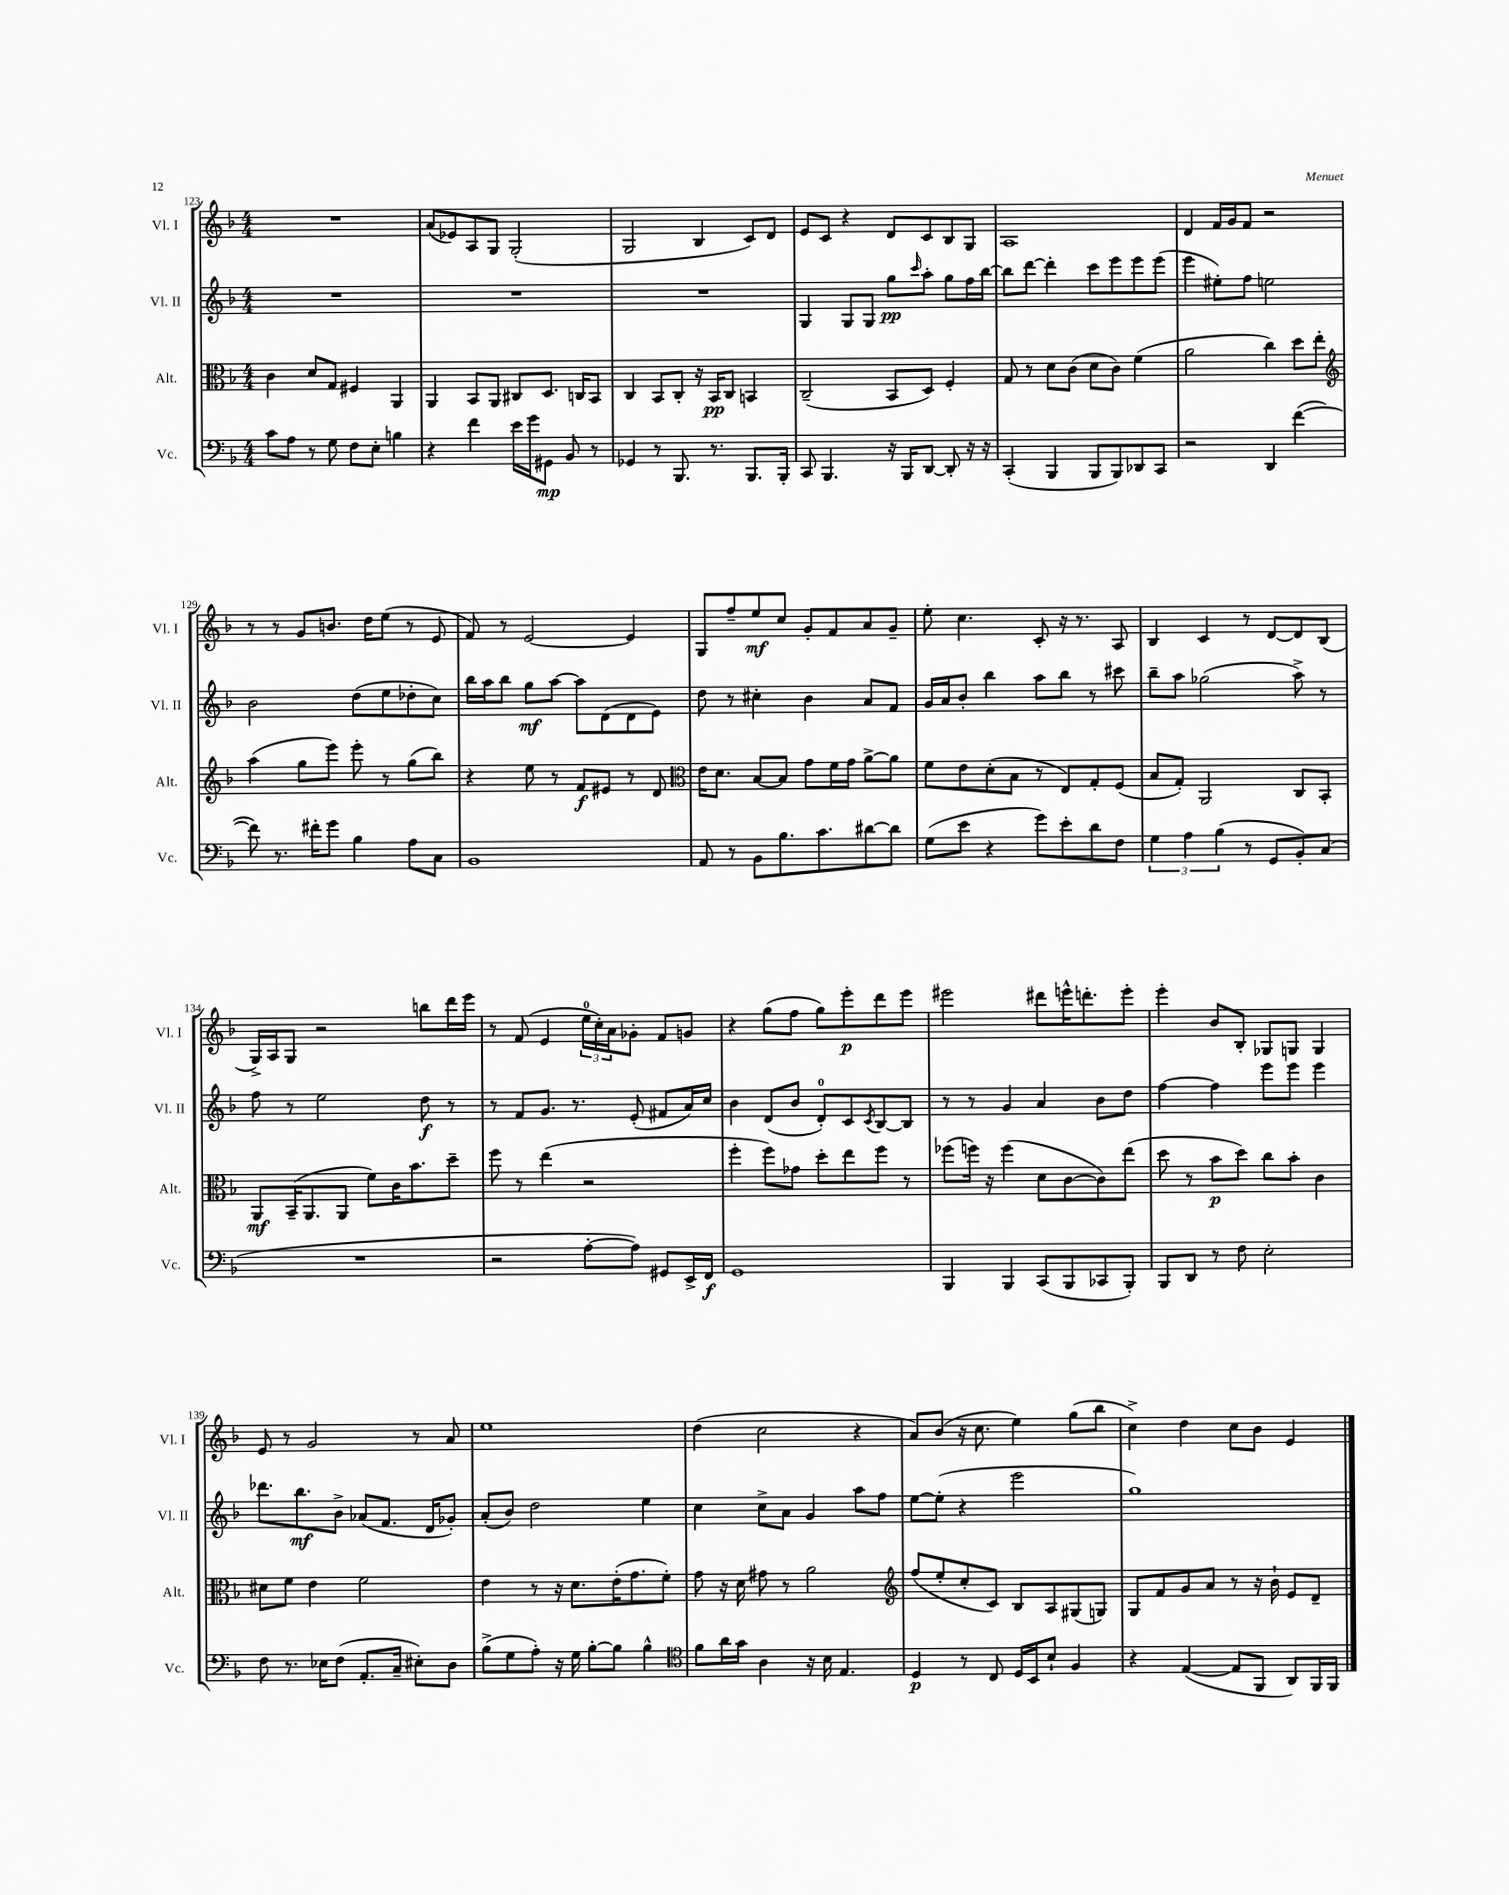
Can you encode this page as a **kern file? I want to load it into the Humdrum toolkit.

**kern	**dynam	**kern	**dynam	**kern	**dynam	**kern	**dynam
*part4	*part4	*part3	*part3	*part2	*part2	*part1	*part1
*staff4	*staff4	*staff3	*staff3	*staff2	*staff2	*staff1	*staff1
*I"Vc.	*	*I"Alt.	*	*I"Vl. II	*	*I"Vl. I	*
*I'Vc.	*	*I'Alt.	*	*I'Vl. II	*	*I'Vl. I	*
*clefF4	*	*clefC3	*	*clefG2	*	*clefG2	*
*k[b-]	*	*k[b-]	*	*k[b-]	*	*k[b-]	*
*M4/4	*	*M4/4	*	*M4/4	*	*M4/4	*
=123	=123	=123	=123	=123	=123	=123	=123
8c\L	.	4c\	.	1r	.	1r	.
8A\J	.	.	.	.	.	.	.
8r	.	8d/L	.	.	.	.	.
8G\	.	8G/J	.	.	.	.	.
8F\L	.	4F#X/	.	.	.	.	.
8E'\J	.	.	.	.	.	.	.
4Bn\	.	4AA/	.	.	.	.	.
=124	=124	=124	=124	=124	=124	=124	=124
4r	.	4AA/	.	1r	.	(8a/L	.
.	.	.	.	.	.	8e-X/)	.
4f\	.	8BB-/L	.	.	.	8A/	.
.	.	8AA/J	.	.	.	8G/J	.
16e\LL	.	8C#X/L	.	.	.	(2G'/	.
16g\J	.	.	.	.	.	.	.
8GG#X\J	mp	8.D/J	.	.	.	.	.
8BB-/	.	.	.	.	.	.	.
.	.	16Cn/KL	.	.	.	.	.
8r	.	8BB-/J	.	.	.	.	.
=125	=125	=125	=125	=125	=125	=125	=125
4GG-X/	.	4C/	.	1r	.	2G/	.
8r	.	8BB-/L	.	.	.	.	.
8.BBB-/	.	8C'/J	.	.	.	.	.
.	.	16r	.	.	.	4B-/	.
8.r	.	16BB-/KL	pp	.	.	.	.
.	.	8C/J	.	.	.	.	.
8.BBB-/L	.	4BBn/	.	.	.	8c/L)	.
.	.	.	.	.	.	8d/J	.
16BBB-'/Jk	.	.	.	.	.	.	.
=126	=126	=126	=126	=126	=126	=126	=126
8CC/	.	(2C~/	.	4G/	.	8e/L	.
4.BBB-/	.	.	.	.	.	8c/J	.
.	.	.	.	8G/L	.	4r	.
.	.	.	.	8G/J	.	.	.
16r	.	8BB-/L	.	8gg\L	pp	8d/L	.
16BBB-/KL	.	.	.	.	.	.	.
.	.	.	.	16qqccc/	.	.	.
[8DD/J	.	8D/J)	.	8aa'\J	.	8c/	.
8DD'/]	.	4F'/	.	8gg\L	.	8B-/	.
16r	.	.	.	16ff\L	.	8G/J	.
16r	.	.	.	[16bb-\JJ	.	.	.
=127	=127	=127	=127	=127	=127	=127	=127
(4CC'/	.	8G/	.	8bb-\L]	.	1A	.
.	.	8r	.	[8ddd\J	.	.	.
4BBB-/	.	8d\L	.	4ddd'\]	.	.	.
.	.	(8c\J	.	.	.	.	.
8BBB-/L	.	8d\L	.	8ccc\L	.	.	.
8BBB-/)	.	8c\J)	.	8eee\	.	.	.
8DD-X/	.	(4f\	.	8eee\	.	.	.
8CC/J	.	.	.	(8eee\J	.	.	.
=128	=128	=128	=128	=128	=128	=128	=128
2r	.	2a\	.	4eee\	.	4d/	.
.	.	.	.	8ee#X'\L)	.	16f/LL	.
.	.	.	.	.	.	16g/J	.
.	.	.	.	8ff\J	.	8f/J	.
4DD/	.	4cc\)	.	2een\	.	2r	.
([4f\	.	8dd\L	.	.	.	.	.
.	.	8ee'\J	.	.	.	.	.
!!LO:LB:g=z
=129	=129	=129	=129	=129	=129	=129	=129
*	*	*clefG2	*	*	*	*	*
8f\])	.	(4aa\	.	2b-\	.	8r	.
8.r	.	.	.	.	.	8r	.
.	.	8gg\L	.	.	.	8g/L	.
16f#X'\KL	.	.	.	.	.	.	.
8g\J	.	8eee\J)	.	.	.	8.bn/J	.
4B-\	.	8eee'\	.	(8dd\L	.	.	.
.	.	.	.	.	.	16dd\KL	.
.	.	8r	.	8ee\	.	(8ee\J	.
8A\L	.	(8gg\L	.	8dd-X'\	.	8r	.
8C\J	.	8bb-\J)	.	8cc\J)	.	8e/	.
=130	=130	=130	=130	=130	=130	=130	=130
1BB-	.	4r	.	16bb-\LL	.	8f/)	.
.	.	.	.	16aa\J	.	.	.
.	.	.	.	8bb-\J	.	8r	.
.	.	8ee\	.	8gg\L	mf	[2e/	.
.	.	8r	.	[8aa\J	.	.	.
.	.	8f/L	f	8aa\L]	.	.	.
.	.	8e#X/J	.	(8d\	.	.	.
.	.	8r	.	8d\	.	4e/]	.
.	.	8d/	.	8e\J)	.	.	.
=131	=131	=131	=131	=131	=131	=131	=131
*	*	*clefC3	*	*	*	*	*
8AA/	.	16e\KL	.	8dd\	.	8G/L	.
.	.	8.d\J	.	.	.	.	.
8r	.	.	.	8r	.	8ff~/	.
8BB-\L	.	[8B-/L	.	4cc#X'\	.	8ee/	mf
8.B-\	.	8B-/J]	.	.	.	8cc/J	.
.	.	8g\L	.	4b-\	.	8g'/L	.
8.c\	.	.	.	.	.	.	.
.	.	16f\L	.	.	.	8f/	.
.	.	16g\JJ	.	.	.	.	.
[8d#X\	.	[8a^\L	.	8a/L	.	8a/	.
8d#\J]	.	8a\J]	.	8f/J	.	8g~/J	.
=132	=132	=132	=132	=132	=132	=132	=132
(8G\L	.	8f\L	.	16g/LL	.	8ee'\	.
.	.	.	.	16a/J	.	.	.
8e\J	.	8e\	.	8b-'/J	.	4.cc\	.
4r	.	(8d'\	.	4bb-\	.	.	.
.	.	8B-\J	.	.	.	.	.
8g\L)	.	8r	.	8aa\L	.	8c'/	.
8e'\	.	8E/L)	.	8bb-\J	.	16r	.
.	.	.	.	.	.	8.r	.
8d\	.	8G'/	.	8r	.	.	.
8F\J	.	(8F/J	.	8ccc#X\	.	8A/	.
=133	=133	=133	=133	=133	=133	=133	=133
6G\	.	8B-/L	.	8bb-~\L	.	4B-/	.
.	.	8G'/J)	.	8aa\J	.	.	.
6A\	.	.	.	.	.	.	.
.	.	2AA/	.	(2gg-X\	.	4c/	.
(6B-\	.	.	.	.	.	.	.
8r	.	.	.	.	.	8r	.
8GG/L	.	.	.	.	.	[8d/L	.
8BB-'/)	.	8C/L	.	8aa^\)	.	8d/]	.
(8C/J	.	8BB-'/J	.	8r	.	(8B-/J	.
!!LO:LB:g=z
=134	=134	=134	=134	=134	=134	=134	=134
1r	.	8AA/L	mf	8ff\	.	16G^/LL)	.
.	.	.	.	.	.	16A/J	.
.	.	(16BB-~/K	.	8r	.	8G/J	.
.	.	8.AA/	.	.	.	.	.
.	.	.	.	2ee\	.	2r	.
.	.	8AA/J	.	.	.	.	.
.	.	8f\L)	.	.	.	.	.
.	.	16c\K	.	.	.	.	.
.	.	8.b-\	.	.	.	.	.
.	.	.	.	8dd\	f	8bbn\L	.
.	.	8dd~\J	.	8r	.	16ddd\L	.
.	.	.	.	.	.	16eee\JJ	.
=135	=135	=135	=135	=135	=135	=135	=135
2r	.	8ff\	.	8r	.	8r	.
.	.	8r	.	8f/L	.	(8f/	.
.	.	(4ee\	.	8.g/J	.	4e/	.
.	.	.	.	8.r	.	.	.
[8A'\L	.	2r	.	.	.	24ee\LL	.
.	.	.	.	.	.	24cc'\)	.
.	.	.	.	.	.	24a\J	.
8A\J])	.	.	.	(8e'/	.	8g-X'\J	.
8GG#X/L	.	.	.	8f#X/L	.	8f/L	.
16EE^/L	.	.	.	16a/L)	.	8gn/J	.
16FF/JJ	f	.	.	16cc/JJ	.	.	.
=136	=136	=136	=136	=136	=136	=136	=136
1GG	.	4ff'\	.	4b-\	.	4r	.
.	.	8ff\L)	.	(8d/L	.	(8gg\L	.
.	.	8g-X\J	.	8b-/J	.	8ff\J	.
.	.	8dd'\L	.	8d'/L)	.	8gg\L)	.
.	.	8ee\	.	8c/	.	8eee'\	p
.	.	.	.	8qc/	.	.	.
.	.	8ff\J	.	[8B-/	.	8ddd\	.
.	.	8r	.	8B-/J]	.	8eee\J	.
=137	=137	=137	=137	=137	=137	=137	=137
4BBB-/	.	(8ff-X\L	.	8r	.	2eee#X\	.
.	.	16ffn\Jk)	.	8r	.	.	.
.	.	16r	.	.	.	.	.
4BBB-/	.	(4ff\	.	4g/	.	.	.
(8CC/L	.	8d\L	.	4a/	.	8ddd#X\L	.
8BBB-/	.	[8c\	.	.	.	16eeen^^\K	.
.	.	.	.	.	.	8.dddn'\	.
8CC-X/	.	8c\])	.	8b-\L	.	.	.
8BBB-'/J)	.	(8ee\J	.	8dd\J	.	8eee'\J	.
=138	=138	=138	=138	=138	=138	=138	=138
8BBB-/L	.	8dd\	.	[4ff\	.	4eee'\	.
8DD/J	.	8r	.	.	.	.	.
8r	.	8b-\L	p	4ff\]	.	8b-/L	.
8F\	.	8dd\J)	.	.	.	8B-'/J	.
2E'\	.	8cc\L	.	8eee\L	.	8G-X/L	.
.	.	8b-'\J	.	8eee\J	.	8Gn/J	.
.	.	4c\	.	4eee\	.	4G/	.
!!LO:LB:g=z
=139	=139	=139	=139	=139	=139	=139	=139
8F\	.	8d#X\L	.	8.ddd-X\L	.	8e/	.
8.r	.	8f\J	.	.	.	8r	.
.	.	.	.	8.bb-\	mf	.	.
.	.	4e\	.	.	.	2g/	.
16E-X\KL	.	.	.	.	.	.	.
(8F\J	.	.	.	8b-^\J	.	.	.
8.AA'/L	.	2f\	.	(8a-X/L	.	.	.
.	.	.	.	8.f/J	.	.	.
16C~/Jk	.	.	.	.	.	.	.
8E#X'\L)	.	.	.	.	.	8r	.
.	.	.	.	16d/KL	.	.	.
8D\J	.	.	.	8g-X'/J)	.	8a/	.
=140	=140	=140	=140	=140	=140	=140	=140
(8B-^\L	.	4e\	.	(8a'/L	.	1ee	.
8G\	.	.	.	8b-/J)	.	.	.
8A'\J)	.	8r	.	2dd\	.	.	.
16r	.	16r	.	.	.	.	.
16G\	.	8.d\L	.	.	.	.	.
[8B-'\L	.	.	.	.	.	.	.
8B-\J]	.	(16e'\K	.	.	.	.	.
.	.	8.g\	.	.	.	.	.
4B-^^\	.	.	.	4ee\	.	.	.
.	.	8f'\J)	.	.	.	.	.
=141	=141	=141	=141	=141	=141	=141	=141
*clefC4	*	*	*	*	*	*	*
8f\L	.	8g\	.	4cc\	.	(4dd\	.
16a\L	.	16r	.	.	.	.	.
16g\JJ	.	16d\	.	.	.	.	.
4A\	.	8g#X\	.	8cc^\L	.	2cc\	.
.	.	8r	.	8a\J	.	.	.
16r	.	2a\	.	4g/	.	.	.
16B-\	.	.	.	.	.	.	.
4.E/	.	.	.	.	.	.	.
.	.	.	.	8aa\L	.	4r	.
.	.	.	.	8ff\J	.	.	.
=142	=142	=142	=142	=142	=142	=142	=142
*	*	*clefG2	*	*	*	*	*
4D/	p	(8ff/L	.	[8ee\L	.	8a/L)	.
.	.	8ee'/	.	(8ee'\J]	.	(8b-/J	.
8r	.	8cc'/	.	4r	.	16r	.
.	.	.	.	.	.	8.cc\	.
8C/	.	8c/J)	.	.	.	.	.
16D/LL	.	8B-/L	.	2eee\	.	4ee\)	.
16BB-/J	.	.	.	.	.	.	.
8B-`/J	.	8A/	.	.	.	.	.
4F/	.	(8G#X/	.	.	.	(8gg\L	.
.	.	8Gn/J)	.	.	.	8bb-\J	.
=143	=143	=143	=143	=143	=143	=143	=143
4r	.	8G/L	.	1gg)	.	4cc^\)	.
.	.	8f/	.	.	.	.	.
([4E/	.	8g/	.	.	.	4dd\	.
.	.	8a/J	.	.	.	.	.
8E/L]	.	8r	.	.	.	8cc\L	.
8FF/J	.	16r	.	.	.	8b-\J	.
.	.	16b-`\	.	.	.	.	.
8AA/L)	.	8e/L	.	.	.	4e/	.
16FF/L	.	8d~/J	.	.	.	.	.
16FF/JJ	.	.	.	.	.	.	.
==	==	==	==	==	==	==	==
*-	*-	*-	*-	*-	*-	*-	*-
